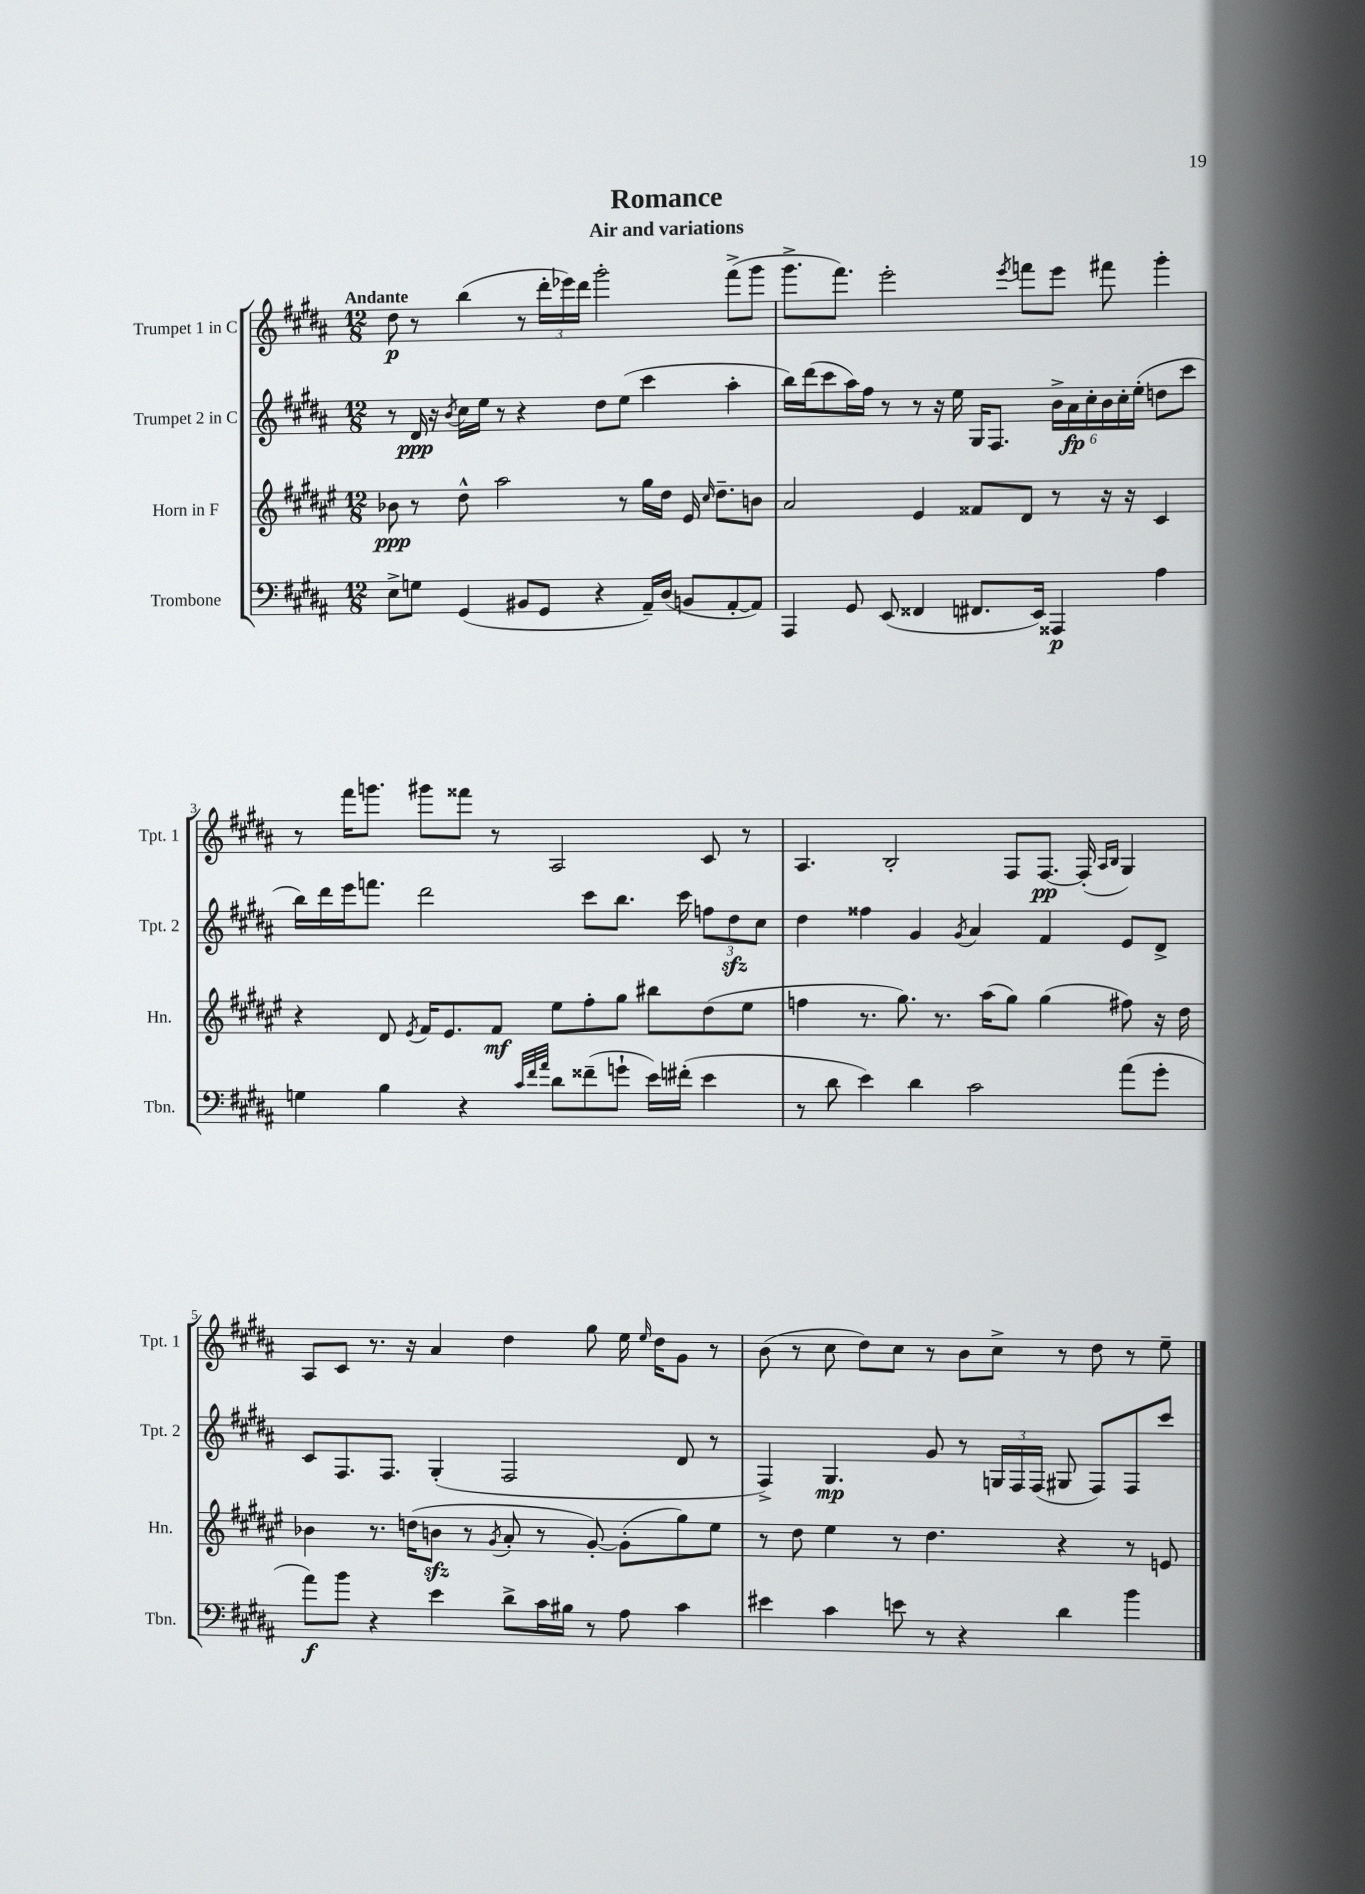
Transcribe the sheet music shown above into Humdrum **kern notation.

**kern	**kern	**kern	**kern
*staff4	*staff3	*staff2	*staff1
*clefF4	*clefG2	*clefG2	*clefG2
*k[f#c#g#d#a#]	*k[f#c#g#d#a#e#]	*k[f#c#g#d#a#]	*k[f#c#g#d#a#]
*M12/8	*M12/8	*M12/8	*M12/8
8E^	8b-	8r	8dd#
8G	8r	16d#	8r
.	.	16r	.
.	.	8qb	.
(4GG#	8dd#^^	16cc#	(4bb
.	.	16ee	.
.	2aa#	8r	.
8BB#	.	4r	8r
8GG#	.	.	24ddd#'
.	.	.	24eee-)
.	.	.	24ddd#
4r	.	8dd#	2ggg#'
.	8r	(8ee	.
16AA#~)	16gg#	4ccc#	.
(16D#	16dd#	.	.
8BB	16e#	.	.
.	16qqcc#	.	.
.	8.dd#~	.	.
[8AA#'	.	4aa#'	(8fff#^
8AA#])	8b	.	8ggg#
=	=	=	=
4AAA#	2a#	16bb)	8.ggg#^
.	.	(16ddd#	.
.	.	8ccc#	.
.	.	.	8.fff#)
8GG#	.	16aa#)	.
.	.	16ff#	.
(8EE	.	8r	2eee'
4FF##	4e#	8r	.
.	.	16r	.
.	.	16ee	.
8.FF#	8f##	16G#	.
.	.	8.F#	.
.	.	.	8qeee
.	8d#	.	8fff
16EE)	.	.	.
4AAA##	8r	24b^	8eee
.	.	24a#	.
.	.	24cc#'	.
.	16r	24b	8fff#
.	.	24cc#'	.
.	16r	.	.
.	.	(24ee'	.
4A#	4c#	8dd	4ggg#'
.	.	8ccc#	.
=	=	=	=
4G	4r	16bb)	8r
.	.	16ddd#	.
.	.	16eee	16fff#
.	.	8.fff	8.ggg
4B	8d#	.	.
.	8qe#	.	.
.	16f#	2ddd#	8ggg#
.	8.e#	.	.
4r	.	.	8fff##
.	8f#	.	8r
32qqc#	.	.	.
32qqf#	.	.	.
32qqa#	.	.	.
8d#	8ee#	.	2A#
(8f##~	8ff#'	8ccc#	.
8g`	8gg#	8.bb	.
16e)	8bb#	.	.
(16f#'	.	16ccc#	.
4e	(8dd#	12ff	8c#
.	.	12dd#	.
.	8ee#	.	8r
.	.	12cc#	.
=	=	=	=
8r	4ff	4dd#	4.A#
8d#	.	.	.
4e)	8.r	4ff##	.
.	.	.	2B'
.	8.gg#)	.	.
4d#	.	4g#	.
.	8.r	.	.
.	.	8qg#	.
2c#	.	4a#	.
.	(16aa#	.	.
.	8gg#)	.	8F#
.	(4gg#	4f#	[8.F#
.	.	.	(16F#']
.	.	.	16qqA#
.	.	.	16qqB
(8a#	8ff#)	8e	4G#)
8g#'	16r	8d#^	.
.	16dd#	.	.
=	=	=	=
8a#)	4b-	8c#	8A#
8b	.	8.F#	8c#
4r	8.r	.	8.r
.	.	8.F#	.
.	(16dd	.	16r
4e	8b	(4G#'	4a#
.	8r	.	.
.	8qg#	.	.
8d#^	8a#'	2F#	4dd#
16c#	8r	.	.
16B#	.	.	.
8r	[8g#')	.	8gg#
8A#	(8g#']	.	16ee
.	.	.	16qqee
.	.	.	16dd#
4c#	8gg#)	8d#	8g#
.	8ee#	8r	8r
=	=	=	=
4e#	8r	4F#^)	(8b
.	8dd#	.	8r
4c#	4ee#	4.G#	8cc#
.	.	.	8dd#)
8e	8r	.	8cc#
8r	4.dd#	8g#	8r
4r	.	8r	8b
.	.	24G	8cc#^
.	.	24F#	.
.	.	(24F#	.
4d#	4r	8G#	8r
.	.	8F#)	8dd#
4b	8r	8F#	8r
.	8e	8ccc#	8ee~
==	==	==	==
*-	*-	*-	*-
